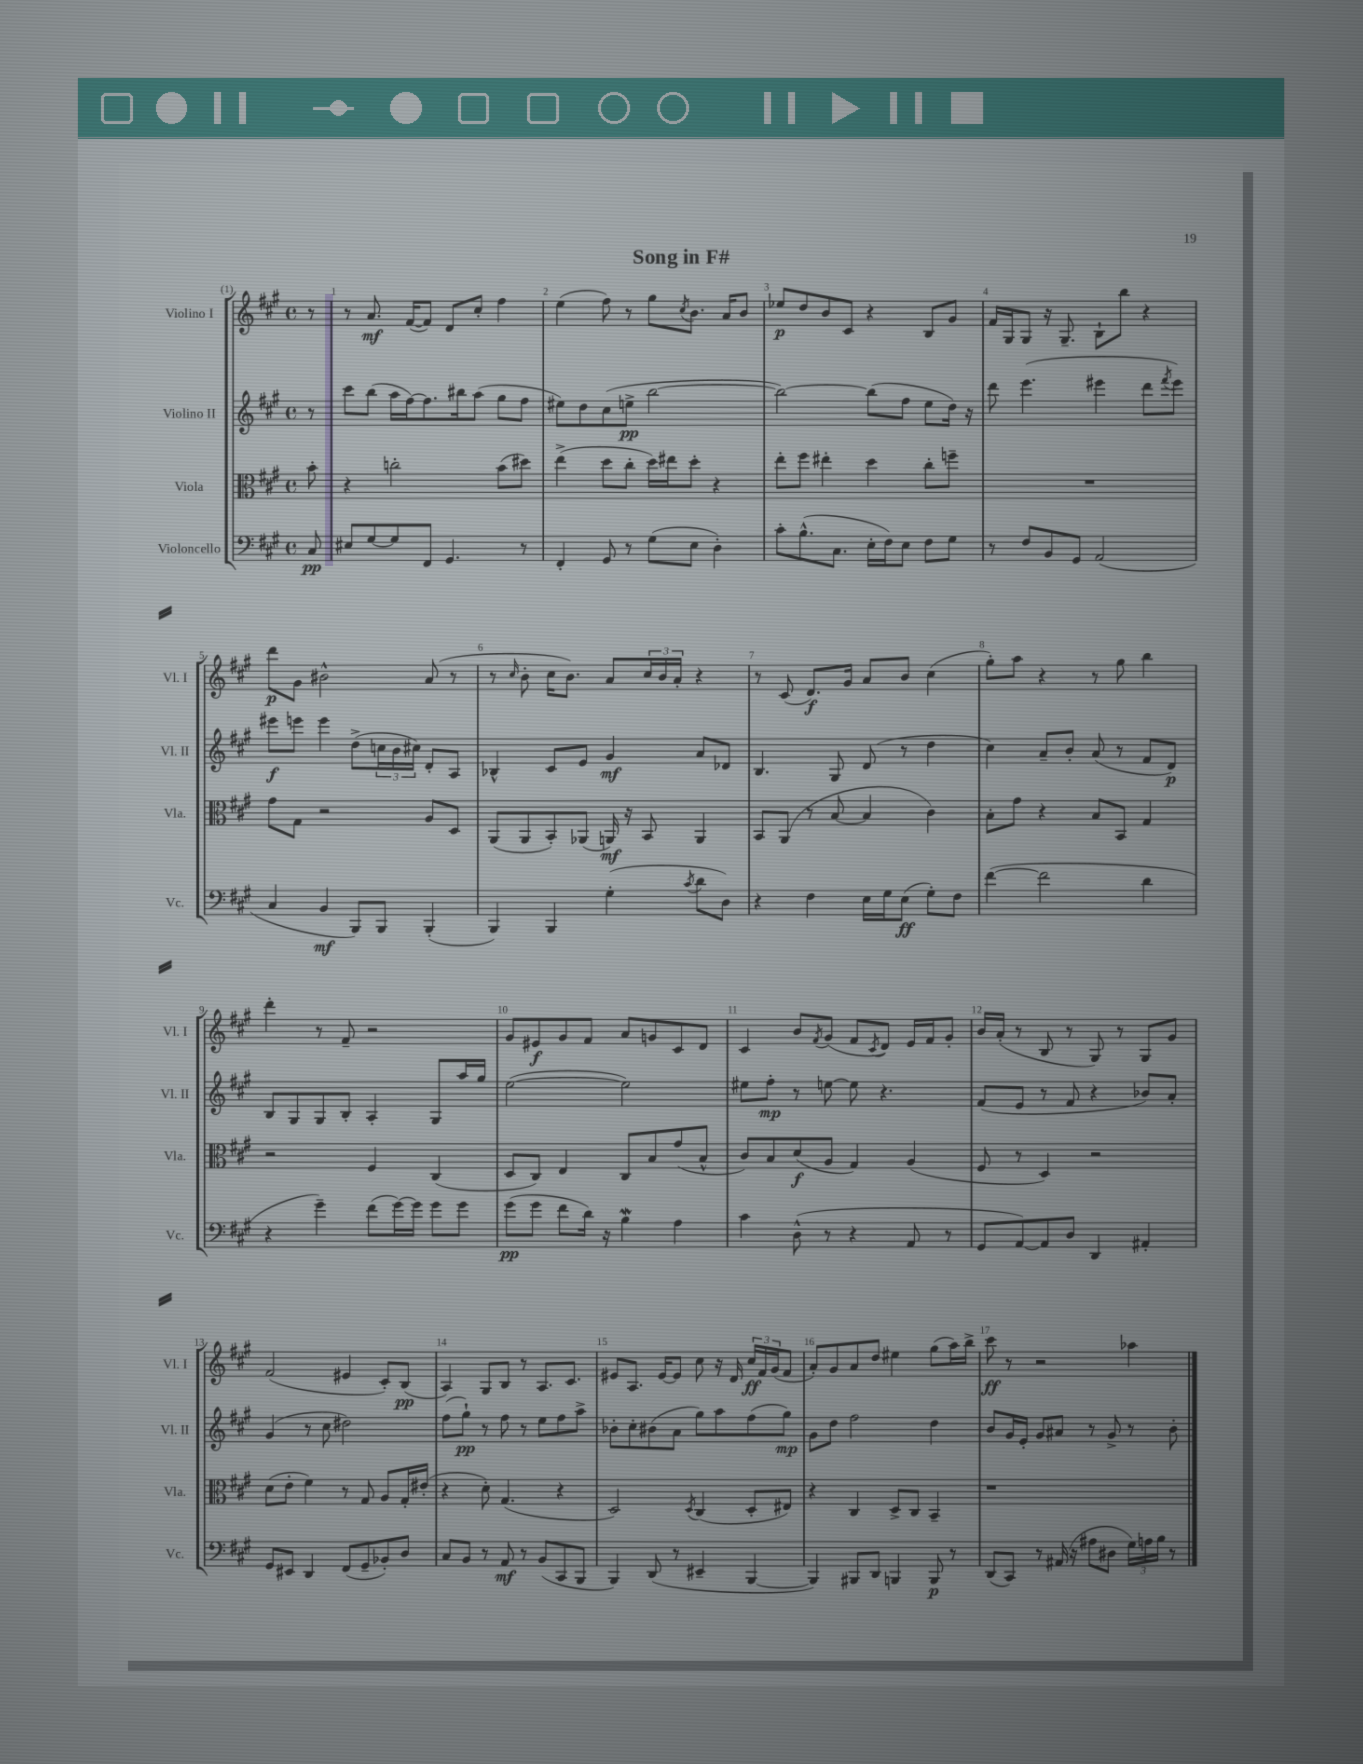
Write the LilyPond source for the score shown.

\header { title = "Song in F#" }
<<
\new StaffGroup <<
\new Staff = "s0" \with { instrumentName = "Violino I" shortInstrumentName = "Vl. I" } {
    \clef treble \key a \major \defaultTimeSignature \time 4/4 \partial 8
    r8 |
    r8 a'8.\mf fis'16~( fis'8) d'8 cis''8-. fis''4 |
    e''4( fis''8) r8 gis''8 \acciaccatura { cis''8 } b'8. a'16 b'8 |
    ees''8\p d''8 b'8 cis'8 r4 b8 gis'8 |
    fis'16 gis16 gis8 r16 gis8.-- b8-! b''8 r4 |
    d'''8\p gis'8 bis'2-^ a'8( r8 |
    r8 \grace { cis''16 } b'8-. cis''16 b'8.) a'8 \tuplet 3/2 { cis''16 b'16 a'16-. } r4 |
    r8 cis'8( d'8.\f) gis'16 a'8 b'8 cis''4( |
    gis''8-.) a''8 r4 r8 gis''8 b''4 |
    d'''4-. r8 fis'8-- r2 |
    gis'8 eis'8\f gis'8 fis'8 a'8 g'8 cis'8 d'8 |
    cis'4 b'8 \acciaccatura { fis'8 } gis'8( fis'8 \acciaccatura { cis'8 } d'8) e'16 fis'16 gis'8-. |
    b'16 a'16-.( r8 b8 r8 gis8) r8 gis8 gis'8 |
    fis'2( eis'4 cis'8-.) b8\pp( |
    a4) gis8 b8 r8 a8. cis'8. |
    eis'8 a8. eis'16~ eis'8 cis''8 r16 d'16 \tuplet 3/2 { cis''16\ff fis'16 gis'16( } fis'8 |
    a'8-.) gis'8 a'8 d''8 eis''4 gis''8( a''16) b''16-> |
    cis'''8\ff r8 r2 aes''4 \bar "|." |
}
\new Staff = "s1" \with { instrumentName = "Violino II" shortInstrumentName = "Vl. II" } {
    \clef treble \key a \major \defaultTimeSignature \time 4/4 \partial 8
    r8 |
    cis'''8 b''8( a''16 fis''16~) fis''8. bis''16 a''8( gis''8 fis''8 |
    eis''8) d''8 cis''8( e''8->\pp b''2~ |
    b''2~) b''8( fis''8 e''8 d''16) r16 |
    d'''8 e'''4.( eis'''4 d'''8 \acciaccatura { fis'''8 } eis'''8) |
    eis'''8\f e'''8 e'''4 d''8->( \tuplet 3/2 { c''16 b'16 cis''16) } d'8-. a8 |
    bes4-^ cis'8 e'8 gis'4\mf a'8 des'8 |
    b4. gis8 d'8( r8 d''4 |
    cis''4) a'8-- b'8-. a'8( r8 fis'8 d'8\p) |
    b8 gis8 gis8 b8-. a4-. gis8 a''16 gis''16 |
    e''2~( e''2) |
    eis''8 fis''8-.\mp r8 e''8~ e''8 r4. |
    fis'8( e'8 r8 fis'8 r4 bes'8) a'8-. |
    gis'4( r8 cis''8 dis''2) |
    fis''8( gis''8-!\pp) r8 fis''8 r8 e''8 fis''8 a''8-> |
    bes'8-. cis''8-. bis'8( a'8 gis''8) a''8 fis''8( gis''8\mp) |
    gis'8 d''8 fis''2 d''4 |
    b'8 gis'16 e'16-. gis'8 ais'8 r8 gis'8-> r8 b'8-. \bar "|." |
}
\new Staff = "s2" \with { instrumentName = "Viola" shortInstrumentName = "Vla." } {
    \clef alto \key a \major \defaultTimeSignature \time 4/4 \partial 8
    b'8-. |
    r4 c''2-. b'8( dis''8) |
    e''4->( d''8 cis''8-. d''16) eis''16 d''8-. r4 |
    e''8-. fis''8 eis''4-. d''4 cis''8-. f''8-- |
    R1 |
    gis'8 gis8 r2 a8 d8 |
    a,8( a,8 b,8-.) aes,8( a,16\mf) r16 b,8 a,4 |
    b,8 a,8( r8 b8~ b4 cis'4) |
    b8-. gis'8 r4 b8 b,8 gis4 |
    r2 fis4 cis4( |
    d8 cis8) e4 cis8 b8 gis'8( b8-^ |
    cis'8) b8 d'8\f( a8 gis4) a4( |
    fis8 r8 d4) r2 |
    d'8( e'8-. fis'4) r8 gis8 a8 gis16-. eis'16-.( |
    r4 d'8-.) gis4.( r4 |
    d2) \acciaccatura { d8 } cis4( d8-. eis8) |
    r4 cis4 d8-> cis8 b,4-- |
    r1 \bar "|." |
}
\new Staff = "s3" \with { instrumentName = "Violoncello" shortInstrumentName = "Vc." } {
    \clef bass \key a \major \defaultTimeSignature \time 4/4 \partial 8
    cis8\pp |
    eis8 gis8~ gis8 fis,8 gis,4. r8 |
    fis,4-. gis,8 r8 gis8( e8 d4-.) |
    cis'8-. b8.-^( cis8. e16-. fis16) e8 fis8 gis8 |
    r8 fis8 b,8 gis,8 a,2( |
    cis4 b,4\mf b,,8) b,,8 b,,4-.( |
    b,,4) b,,4 gis4-.( \acciaccatura { cis'8 } d'8 d8) |
    r4 fis4 e16 gis16 e8\ff( gis8-.) fis8 |
    fis'4~( fis'2 d'4 |
    r4 gis'4--) fis'8( gis'16~) gis'16 gis'8 gis'8 |
    gis'8\pp( gis'8 fis'8 d'16) r16 b4\mordent a4 |
    cis'4 d8-^( r8 r4 a,8 r8 |
    gis,8 a,8~) a,8 d8 d,4 ais,4-. |
    gis,8 eis,8 d,4 fis,8( gis,8-- bes,8-.) d8 |
    cis8 b,8 r8 a,8\mf r8 b,8( cis,8 b,,8 |
    b,,4) d,8( r8 eis,4-- b,,4~ |
    b,,4) bis,,8 d,8 b,,4 b,,8\p r8 |
    d,8( cis,8) r8 ais,16( r16 ais8 dis8 \tuplet 3/2 { gis16) a16 b16 } r8 \bar "|." |
}
>>
>>
\layout { \context { \Score \override BarNumber.break-visibility = ##(#f #t #t) barNumberVisibility = #all-bar-numbers-visible } }
